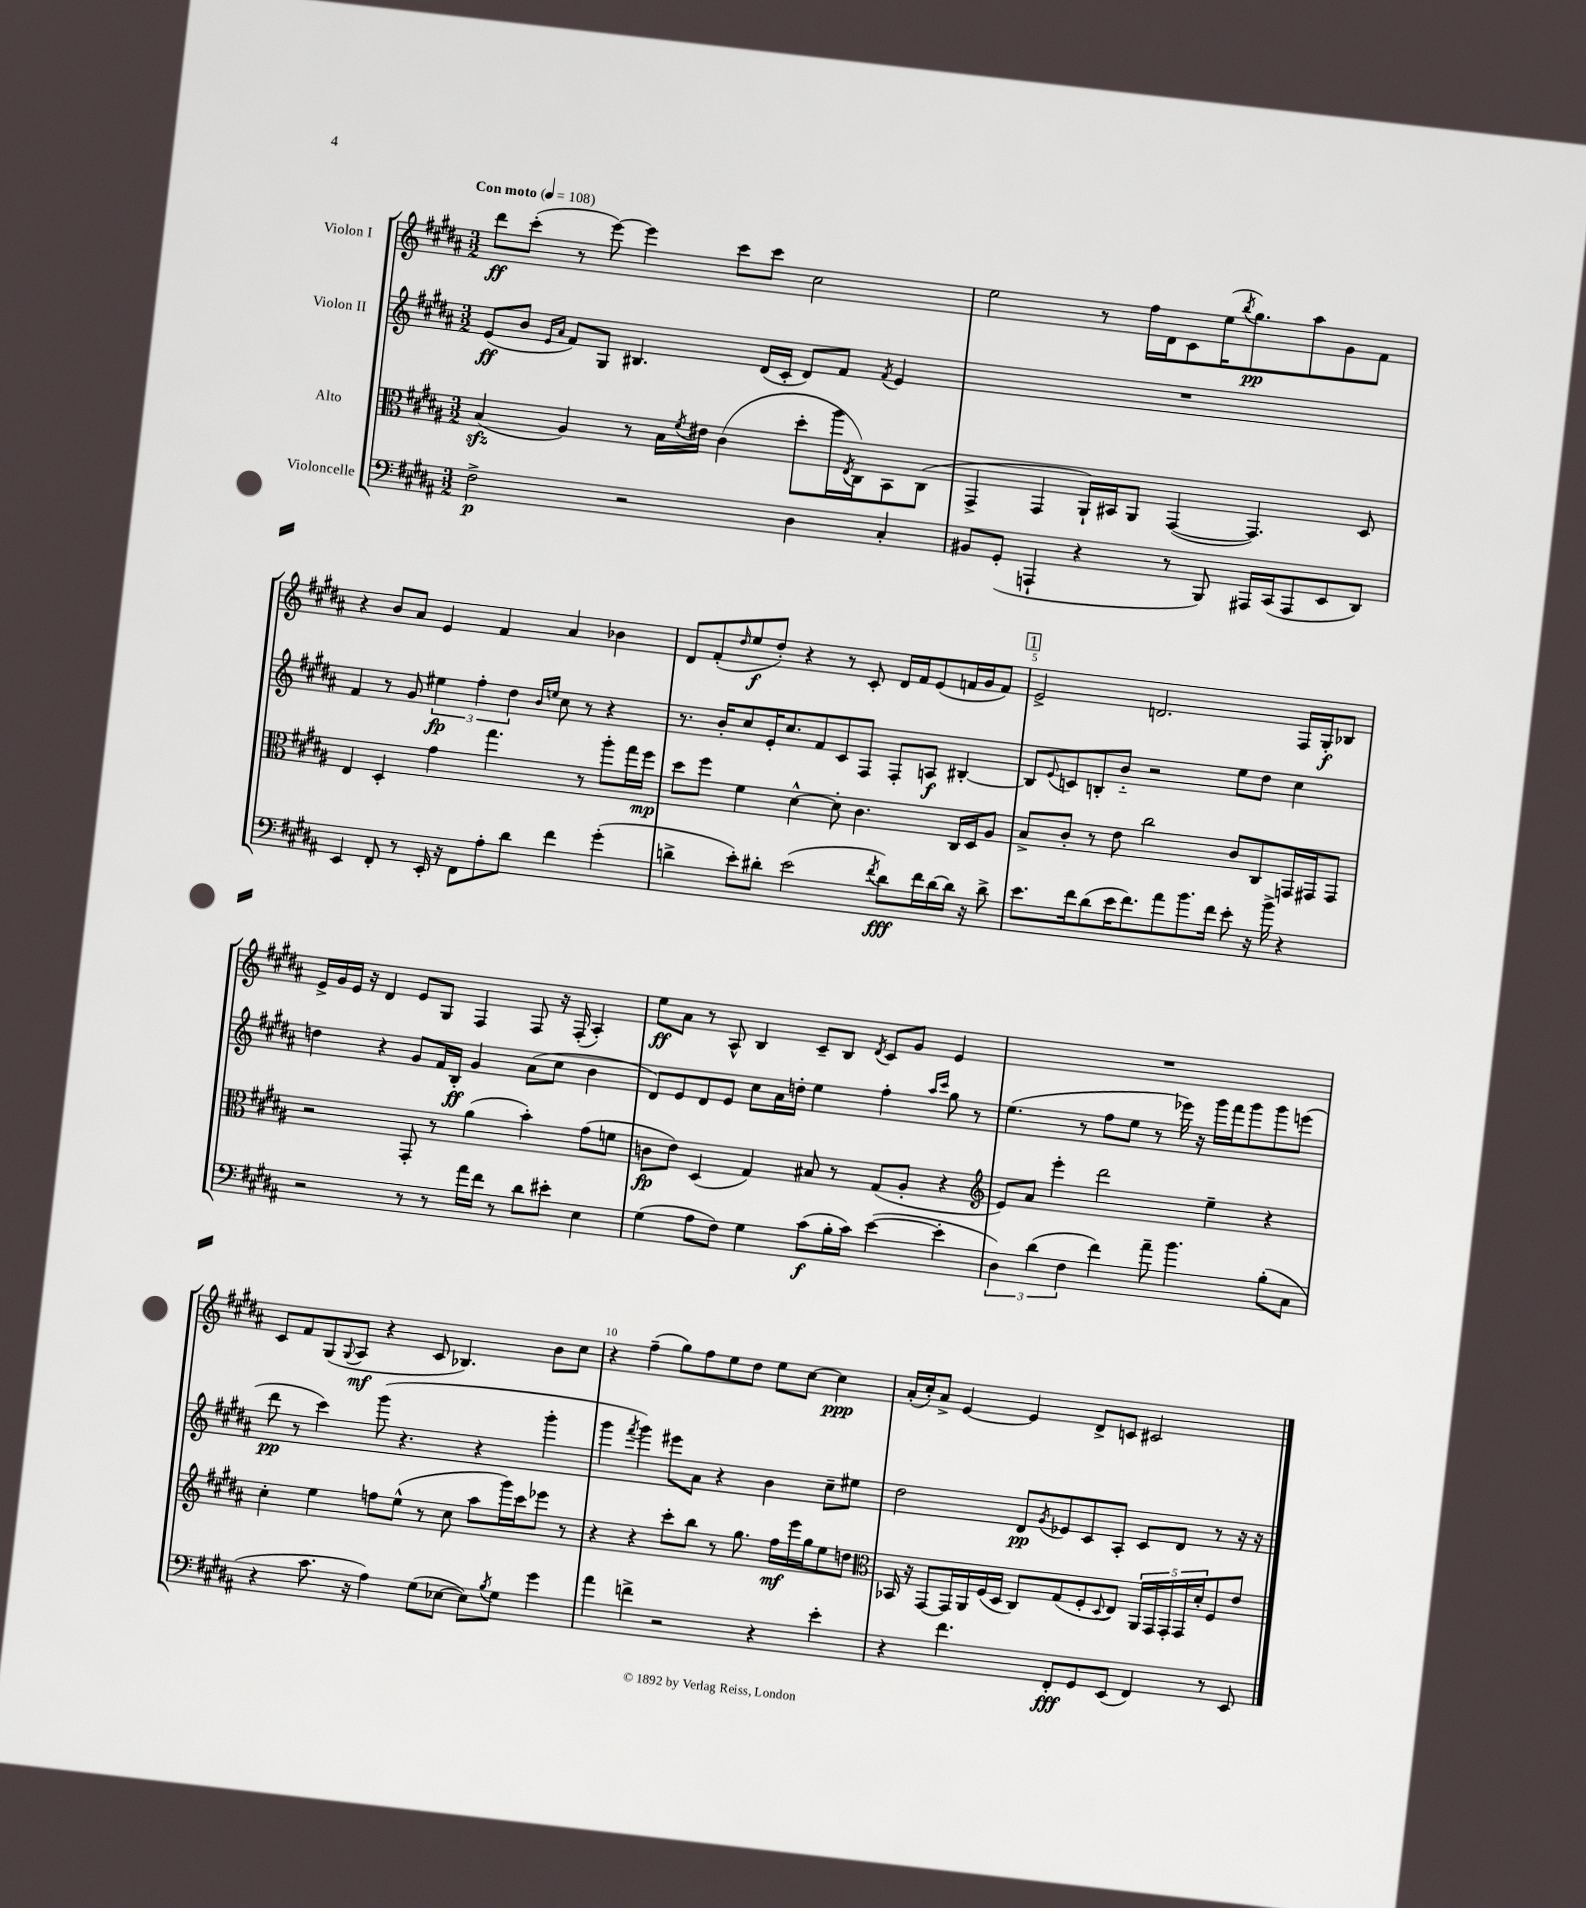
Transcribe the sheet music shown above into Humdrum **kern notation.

**kern	**kern	**kern	**kern
*staff4	*staff3	*staff2	*staff1
*clefF4	*clefC3	*clefG2	*clefG2
*k[f#c#g#d#a#]	*k[f#c#g#d#a#]	*k[f#c#g#d#a#]	*k[f#c#g#d#a#]
*M3/2	*M3/2	*M3/2	*M3/2
*MM108	*MM108	*MM108	*MM108
2F#^	(4B	(8e	8ddd#
.	.	8b	(8ccc#'
.	.	16qqe	.
.	.	16qqa#	.
.	4A#)	8f#)	8r
.	.	8G#	[8eee)
2r	8r	4.B#	4eee]
.	16B	.	.
.	8qf#	.	.
.	16e#	.	.
.	(4c#	.	8ccc#
.	.	(16d#	8ccc#
.	.	16c#'	.
4D#	8dd#'	8d#)	2cc#
.	16aa#	8f#	.
.	8qE	.	.
.	16C#)	.	.
.	.	8qf#	.
4C#'	8BB	4e	.
.	(8C#	.	.
=	=	=	=
8BB#	4GG#^	1.r	2ee
(8GG#'	.	.	.
4AAA`	4GG#	.	.
4r	16AA#`)	.	8r
.	16BB#	.	.
.	8AA#	.	16ff#
.	.	.	16d#
8r	([4GG#	.	8c#
8BBB)	.	.	(16ee
.	.	.	8qbb
.	.	.	8.gg#)
16AAA#	4.GG#])	.	.
(16CC#	.	.	.
8AAA#	.	.	8aa#
8EE	.	.	8g#
8DD#)	8D#	.	8f#
=	=	=	=
4EE	4E	4f#	4r
8FF#'	4D#'	8r	8b
8r	.	8g#	8a#
16EE'	4g#	6ee#	4e
16r	.	.	.
8FF#	.	.	.
.	.	6ff#'	.
8A#'	4.gg#	.	4f#
.	.	6dd#	.
8d#	.	.	.
.	.	16qqb	.
.	.	16qqee	.
4f#	.	8cc#	4a#
.	8r	8r	.
(4g#'	8aa#'	4r	4b-
.	16gg#	.	.
.	16ff#	.	.
=	=	=	=
4d^	8dd#	8.r	8d#
.	8ff#	.	(8f#'
.	.	16b'	.
.	.	.	16qqdd#
8e')	4f#	8cc#	8ee
8d#'	.	16e'	8dd#')
.	.	8.cc#	.
(2e	[4d#^^	.	4r
.	.	8f#	.
.	8d#']	8c#	8r
.	4.c#	8F#	8c#'
8qf#	.	.	.
8d#)	.	8F#'	16d#
.	.	.	16f#
16f#	.	8A	(8e
[16d#	.	.	.
16d#]	16C#	[4B#'	16f
16r	16D#	.	16g#
8d#^	8A#	.	8f)
=	=	=	=
8.e	8B^	8B#]	2e^
.	.	8qqe	.
.	8c#'	8c	.
16f#	.	.	.
(8d#	8r	8B'	.
16e	8e	8b'~	.
8.f#)	.	.	.
.	2cc#	2r	2.d
8a#	.	.	.
8.b	.	.	.
16f#	.	.	.
8e'	8c#	8ee	.
16r	8C#	8dd#	.
16b^	.	.	.
4r	16GG	4cc#	16F#
.	16GG#	.	16G#'
.	8GG#	.	8B-
=	=	=	=
2r	2r	4dd	16e^
.	.	.	16g#
.	.	.	16e
.	.	.	16r
.	.	4r	4d#
8r	8GG#'	8g#	8e
8r	8r	16f#	8G#
.	.	16B'	.
16a#	(4a#	4g#	4F#
16f#	.	.	.
8r	.	.	.
8d#	4b')	(8a#	8F#
8e#'	.	8cc#	16r
.	.	.	(16F#'
4E	(8g#	4b	4A#')
.	8f	.	.
=	=	=	=
(4G#	8c	8d#)	8ee
.	8e)	8e	8a#
8A#	(4D#	8d#	8r
8F#)	.	8e	8A#^^
4G#	4G#)	8cc#	4B
.	.	16a#	.
.	.	16dd'	.
(8c#	8B#	4ee	8c#~
16B'	8r	.	8B
16c#)	.	.	.
.	.	.	8qd#
([4e	(8G#	4ff#'	8c#
.	8A#'	.	8g#
.	.	16qqaa#	.
.	.	16qqccc#	.
4e']	4r	8gg#	4e
.	.	8r	.
=	=	=	=
*	*clefG2	*	*
6D#)	8e)	(4.ee	1.r
.	8a#	.	.
(6d#	.	.	.
.	4eee'	.	.
6F#	.	.	.
.	.	8r	.
4f#)	2ddd#	8ff#	.
.	.	8ee	.
8a#~	.	8r	.
4.b	.	16eee-)	.
.	.	16r	.
.	4ee~	16ggg#	.
.	.	16fff#	.
.	.	8ggg#	.
(8B'	4r	8ggg#	.
8C#	.	(8eee	.
=	=	=	=
4r	4cc#'	8ddd#	8c#
.	.	8r	8f#
8.c#	4ee	4ccc#)	(8G#
.	.	.	8qqG#
.	.	.	8A#
16r	.	.	.
4A#)	8ff	(8ggg#	4r
.	(8ee^^	4.r	.
(8G#	8r	.	8c#
[8E-	8cc#	.	4.B-)
8E-])	8aa#	4r	.
8qB	.	.	.
8G#	16ggg#)	.	.
.	16ccc#	.	.
4g#	8eee-	4ggg#'	8b
.	8r	.	8cc#
=	=	=	=
4a#	4r	4ggg#	4r
.	.	8qfff#	.
4f^	4r	4ggg#)	(4ff#~
2r	8ccc#'	8eee#	8gg#)
.	8bb	8a#	8ff#
.	8r	4r	8ee
.	8.gg#	.	8dd#
4r	.	4b	8ee
.	16ff#	.	.
.	16eee	.	[8cc#
.	16gg#	.	.
4e'	8ee	8cc#~	4cc#]
.	8dd	8ee#	.
=	=	=	=
*	*clefC3	*	*
4r	16BB-	2dd#	(16a#'
.	16r	.	16cc#')
.	[8GG#	.	8a#^
4.f#	16GG#]	.	[4e
.	16AA#	.	.
.	(16F#	.	.
.	16D#	.	.
.	8C#)	8d#	4e]
.	.	8qg#	.
8FF#'	(8G#	8e-	.
8GG#	8F#'	8c#	8d#^
.	8qqD#	.	.
(8EE	8E)	8A#'	8c
4FF#)	20AA#	8c#	2c#
.	20GG#	.	.
.	20GG#'	.	.
.	.	8d#	.
.	20GG#	.	.
.	20d#'	.	.
8r	8F#	8r	.
8EE	8e	16r	.
.	.	16r	.
==	==	==	==
*-	*-	*-	*-
